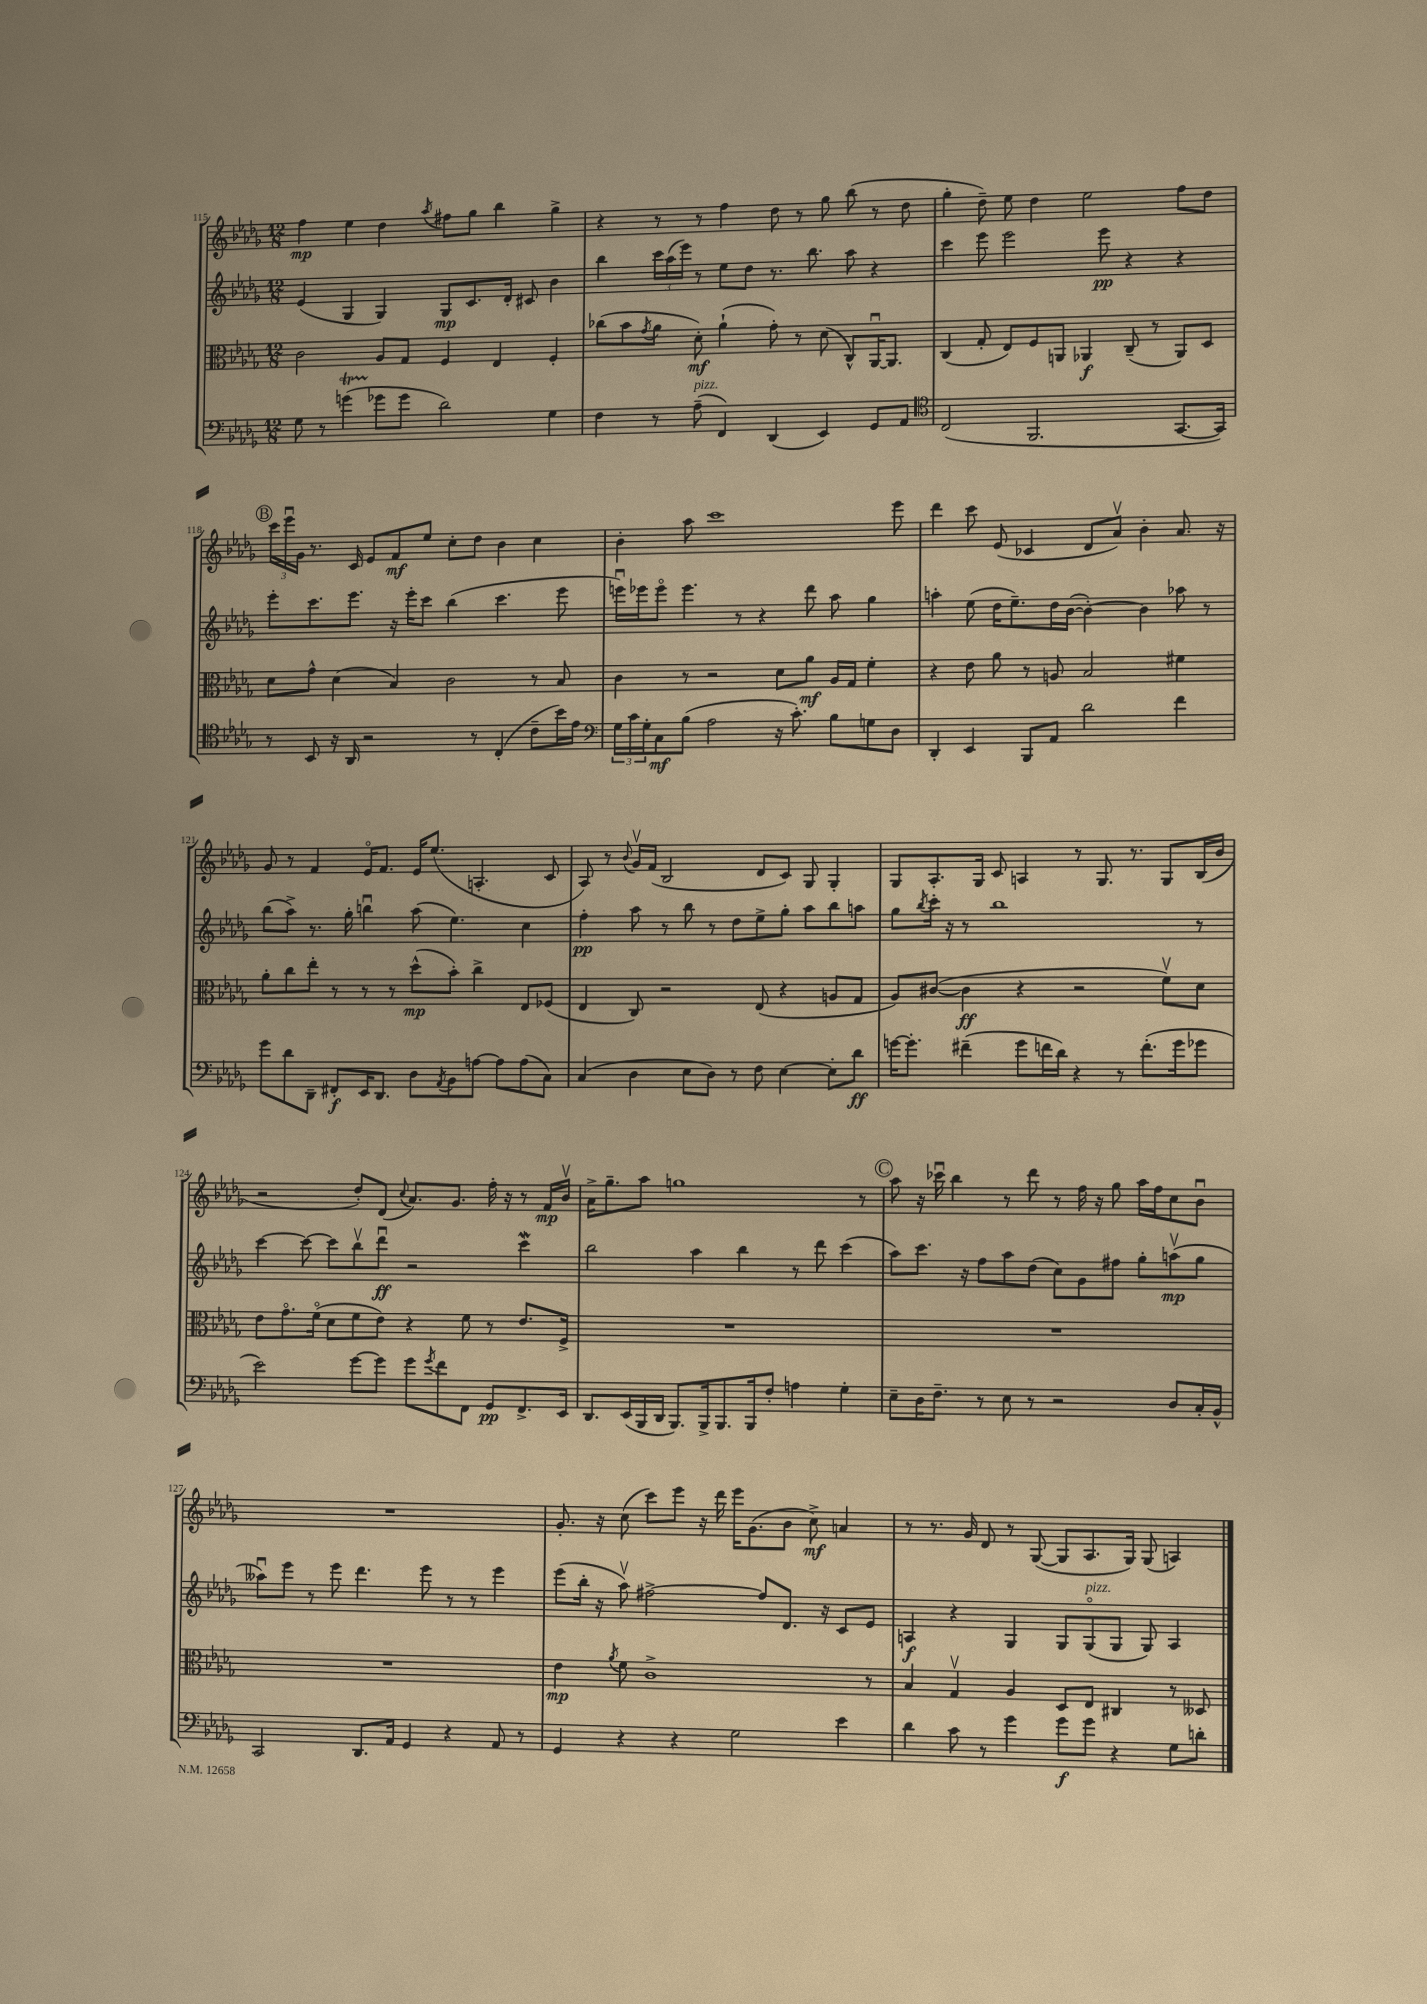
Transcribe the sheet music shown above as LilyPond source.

<<
\new StaffGroup <<
\new Staff = "s0" {
    \clef treble \key des \major \numericTimeSignature \time 12/8
    f''4\mp ees''4 des''4 \acciaccatura { aes''8 } fis''8 ges''8 bes''4 ges''4-> |
    r4 r8 r8 f''4 des''8 r8 ges''8 bes''8( r8 des''8 |
    ges''4-. des''8--) ees''8 des''4 ees''2 f''8 des''8 |
    \mark \markup { \circle "B" } \tuplet 3/2 { c'''16 ees'''16\downbow ges'16 } r8. c'16 ees'8 f'8\mf ees''8 c''8-. des''8 bes'4 c''4 |
    bes'4-. aes''8 c'''1 ees'''8 |
    des'''4 c'''8 ees'8( ces'4 des'8 aes'8\upbow) bes'4-. aes'8. r16 |
    ges'8 r8 f'4 ees'16\flageolet f'8. ees'16 ees''8.( a4.-. c'8 |
    aes8) r8 \appoggiatura { bes'8 } ges'16\upbow f'16( bes2 des'8 c'8) ges8 ges4-. |
    ges8 aes8.-. ges16 c'8 a4 r8 ges8. r8. ges8 bes16( bes'16 |
    r2 des''8-.) des'8( \appoggiatura { c''8 } aes'8.) ges'8. f''16-. r16 r8 f'16\mp bes'16\upbow |
    aes'16-> ges''8.-- aes''8 g''1 r8 |
    \mark \markup { \circle "C" } aes''8 r16 ces'''16\downbow bes''4 r8 des'''8 r8 f''16 r16 ges''8 aes''16 f''16 c''8 bes'8\downbow |
    R1. |
    ges'8.-. r16 c''8( c'''8) ees'''8 r16 des'''16 ees'''16 ges'8.( bes'8 c''8->\mf) a'4 |
    r8 r8. ges'16 des'8 r8 ges8~( ges8 aes8. ges16) ges8( a4) \bar "|." |
}
\new Staff = "s1" {
    \clef treble \key des \major \numericTimeSignature \time 12/8
    ees'4( ges4 ges4) ges8\mp c'8. des'16-. cis'8 bes'4 |
    bes''4 \tuplet 3/2 { c'''16 aes''16( ees'''16) } r8 ees''8 des''8 r8. bes''8. aes''8 r4 |
    c'''4 ees'''8 ees'''2 ees'''8\pp r4 r4 |
    \mark \markup { \circle "B" } ees'''8-. c'''8. ees'''8. r16 ees'''16-. c'''8 bes''4( c'''4. ees'''8 |
    e'''16\downbow) ees'''16 ees'''8\flageolet ees'''4. r8 r4 des'''8 aes''8 ges''4 |
    a''4-. ees''8( des''16 ees''8.--) des''16 bes'16~( bes'4~-.) bes'4 aes''8 r8 |
    bes''8( aes''8->) r8. ges''16-. b''4\downbow aes''8( ees''4.) c''4 |
    f''4-.\pp aes''8 r8 bes''8 r8 des''8 ees''8-> ges''8-. aes''8 bes''8 a''8 |
    ges''8 \acciaccatura { bes''8 } c'''16-. r16 r8 bes''1 r8 |
    c'''4~ c'''8~ c'''8 bes''8\upbow des'''8\downbow\ff r2 c'''4\mordent |
    bes''2 aes''4 bes''4 r8 des'''8 c'''4( |
    \mark \markup { \circle "C" } aes''8) c'''8. r16 f''8 aes''8 des''8( c''8) ges'8 fis''8 ges''8-. a''8\upbow\mp( ges''8 |
    aeses''8\downbow) ees'''8 r8 ees'''8 des'''4. ees'''8 r8 r8 ees'''4 |
    ees'''8( bes''16-. r16 aes''8\upbow) fis''2~-> fis''8 des'8. r16 c'8 ees'8 |
    a4\f r4 ges4 ges8 ges8\flageolet^\markup { \italic "pizz." }( ges8 ges8) a4 \bar "|." |
}
\new Staff = "s2" {
    \clef alto \key des \major \numericTimeSignature \time 12/8
    c'2 aes8 ges8 f4 ees4 f4-. |
    ces''8( bes'8 \acciaccatura { ges'8 } aes'8 des'8-.\mf) aes'4-!( ges'8-.) r8 des'8( c8-^) aes,16~\downbow aes,8. |
    c4( ges8-. ees8) f8 a,8 aes,4\f c8--( r8 aes,8) des8 |
    \mark \markup { \circle "B" } des'8 ges'8-^ des'4( bes4) c'2 r8 bes8 |
    c'4 r8 r2 des'8 aes'8\mf aes16 ges16 f'4-. |
    r4 ees'8 aes'8 r8 a8 bes2 fis'4 |
    aes'8-. c''8 ees''8-. r8 r8 r8 des''8-^\mp( bes'8-.) c''4-> ees8 fes8( |
    ees4 c8) r2 ees8( r4 a8 ges8 |
    aes8) cis'8~( cis'4\ff r4 r2 f'8\upbow) des'8 |
    ees'8 ges'8.\flageolet f'16\flageolet( des'8 f'8 ees'8) r4 f'8 r8 ees'8. f16-> |
    R1. |
    \mark \markup { \circle "C" } R1. |
    R1. |
    ees'4\mp \acciaccatura { aes'8 } f'8 c'1-> r8 |
    bes4 ges4\upbow aes4 des8 ees8 cis4 r8 deses8 \bar "|." |
}
\new Staff = "s3" {
    \clef bass \key des \major \numericTimeSignature \time 12/8
    ges8 r8 g'4\startTrillSpan( ges'8\stopTrillSpan ges'8 des'2) ges4 |
    f4 r8 aes8--^\markup { \italic "pizz." }( f,4) des,4( ees,4) ges,8 aes,8 |
    \clef tenor c2( f,2. ges,8.~ ges,16) |
    \mark \markup { \circle "B" } r8 bes,8 r16 aes,16 r2 r8 c4-.( c'8-- bes'16) ees'16 |
    \clef bass \tuplet 3/2 { ges16 c'16 ges16-. } c8\mf bes8( aes2 r16 c'8.-.) bes8 g8 des8 |
    des,4-. ees,4 bes,,8 aes,8 des'2 f'4 |
    ges'8 des'8 des,8-- fis,8-.\f ees,16 des,8. des8 \acciaccatura { aes,8 } bes,8 a8~ a8 a8( c8) |
    c4( des4 ees8 des8) r8 f8 ees4~ ees8-. des'8\ff |
    g'16~ g'8.-. fis'4--( g'8 f'16 des'16) r4 r8 f'8.-.( g'16 ges'8 |
    ees'2) ges'8~ ges'8 ges'8 \acciaccatura { ges'8 } f'8 f,8 ges,8\pp f,8.-> ees,16 |
    des,8. ees,16( bes,,16 des,16 bes,,8.) bes,,16-> bes,,8. bes,,16 f8-. a4 ges4-. |
    \mark \markup { \circle "C" } ees8-- des16 f8.-- r8 ees8 r8 r2 des8 c16-. bes,16-^ |
    c,2 des,8. aes,16 ges,4 r4 aes,8 r8 |
    ges,4 r4 r4 ges2 ees'4 |
    des'4 c'8 r8 ges'4 ges'8\f ges'8 r4 ges8 d'8-. \bar "|." |
}
>>
>>
\layout { \context { \Score currentBarNumber = #115 } }
